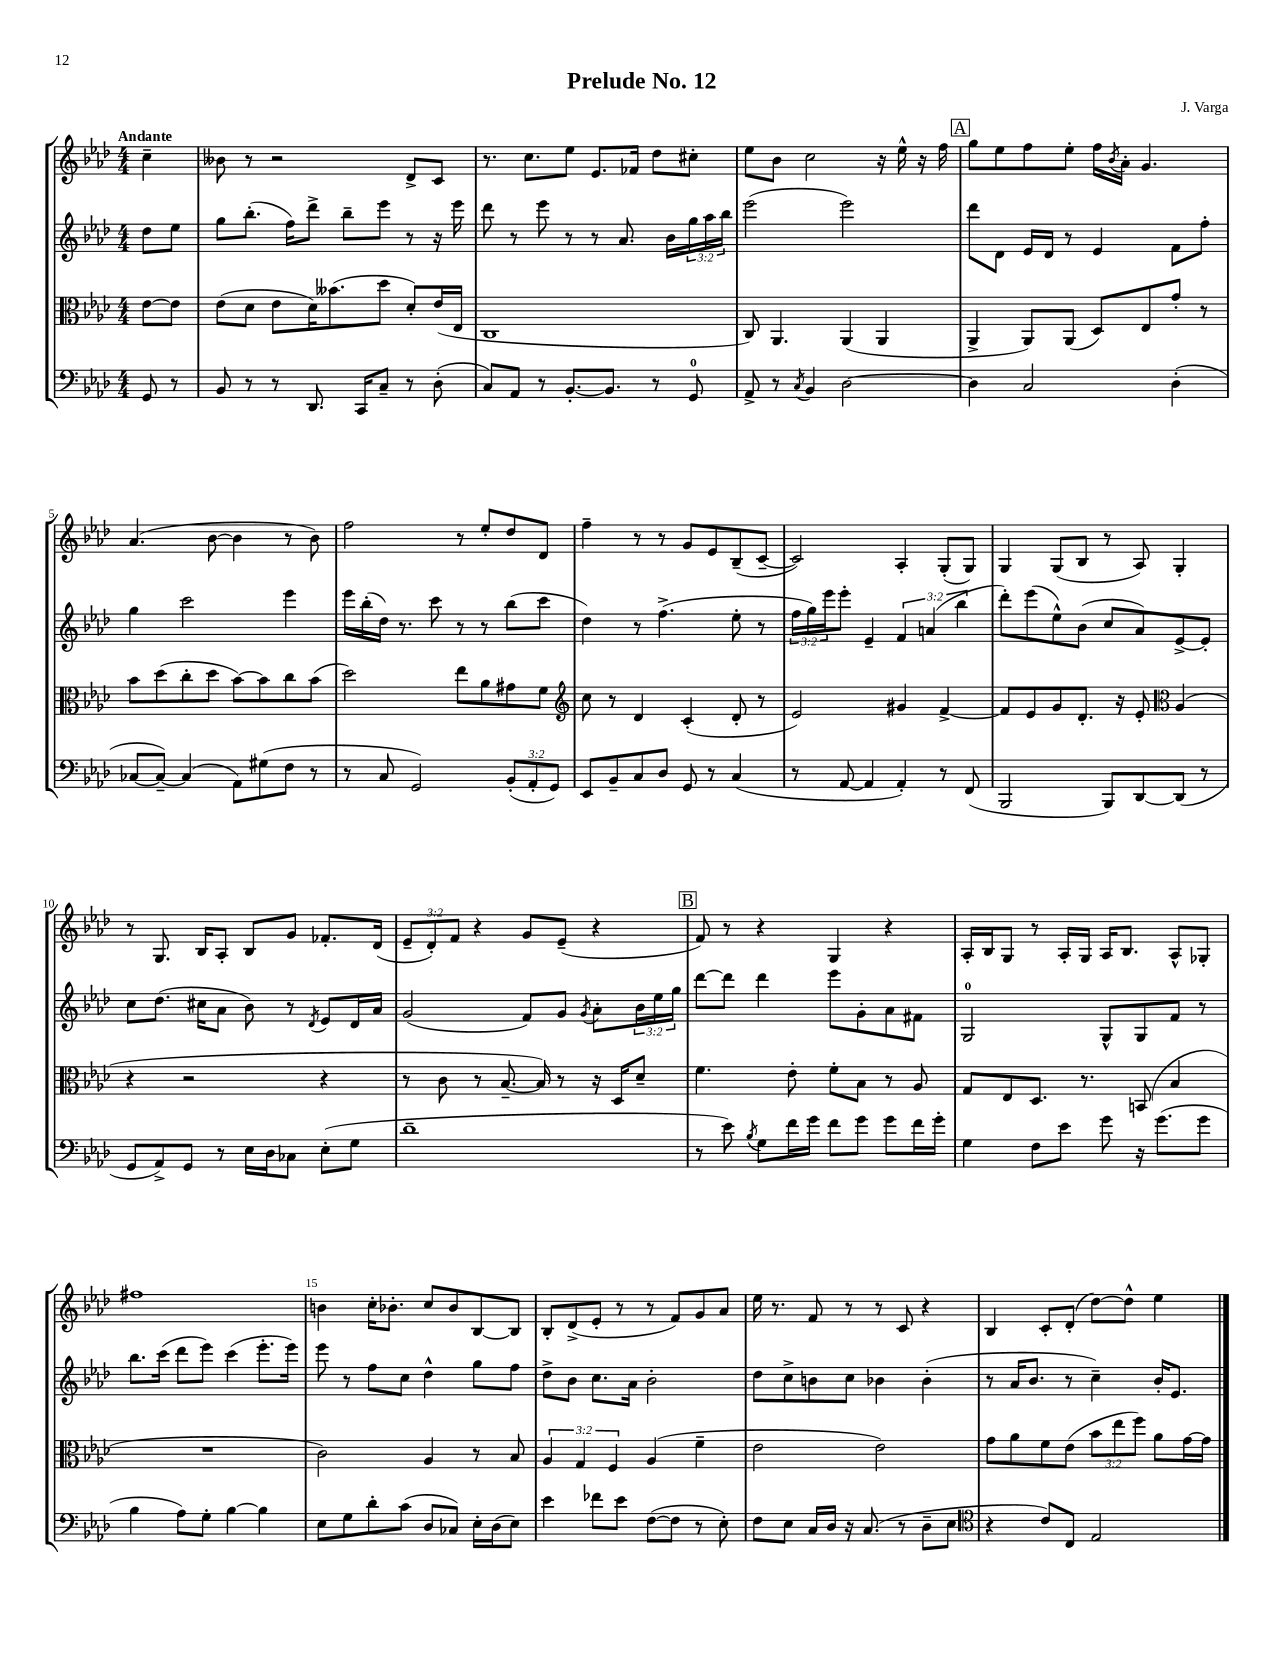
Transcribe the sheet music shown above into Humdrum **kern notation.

**kern	**kern	**kern	**kern
*part4	*part3	*part2	*part1
*staff4	*staff3	*staff2	*staff1
*clefF4	*clefC3	*clefG2	*clefG2
*k[b-e-a-d-]	*k[b-e-a-d-]	*k[b-e-a-d-]	*k[b-e-a-d-]
*M4/4	*M4/4	*M4/4	*M4/4
=	=	=	=
!	!	!	!LO:TX:a:B:t=Andante
8GG/	[8e-\L	8dd-\L	4cc~\
8r	8e-\J]	8ee-\J	.
=1	=1	=1	=1
8BB-/	(8e-\L	8gg\L	8b--X\
8r	8d-\J	(8.bb-'\J	8r
8r	8e-\L	.	2r
.	.	16ff\KL)	.
8.DD-/	16d-\K)	8ddd-^\J	.
.	(8.b--X\	.	.
.	.	8bb-~\L	.
16CC/KL	.	.	.
8C~/J	8dd-\J	8eee-\J	.
8r	8d-'/L)	8r	8d-^/L
(8D-'\	(16e-/L	16r	8c/J
.	16E-/JJ	16eee-\	.
=2	=2	=2	=2
8C/L)	1C	8ddd-\	8.r
8AA-/J	.	8r	.
.	.	.	8.cc\L
8r	.	8eee-\	.
[8.BB-'/L	.	8r	8ee-\J
.	.	8r	8.e-/L
8.BB-/J]	.	.	.
.	.	8.a-/	.
.	.	.	16f-X/Jk
8r	.	.	8dd-\L
.	.	16b-\LL	.
8GG/	.	24gg\	8cc#X'\J
.	.	24aa-\	.
.	.	24bb-\JJ	.
=3	=3	=3	=3
8AA-^/	8C/)	(2eee-\	8ee-\L
8r	4.AA-/	.	8b-\J
8qC/	.	.	.
4BB-/	.	.	2cc\
[2D-\	(4AA-/	2eee-\)	.
.	4AA-/	.	16r
.	.	.	16ee-^^\
.	.	.	16r
.	.	.	16ff\
!!LO:REH:place=s1:t=A
=4	=4	=4	=4
4D-\]	4AA-^/	8ddd-\L	8gg\L
.	.	8d-\J	8ee-\
2C/	8AA-/L)	16e-/LL	8ff\
.	.	16d-/JJ	.
.	(8AA-/J	8r	8ee-'\J
.	8D-/L)	4e-/	16ff\LL
.	.	.	8qb-/
.	.	.	16a-'\JJ
.	8E-/	.	4.g/
(4D-'\	8g'/J	8f\L	.
.	8r	8ff'\J	.
!!LO:LB:g=z
=5	=5	=5	=5
[8C-X/L	8b-\L	4gg\	(4.a-/
8C-~/J_)	(8dd-\	.	.
(4C-/]	8cc'\	2ccc\	.
.	8dd-\J	.	[8b-\
8AA-\L)	[8b-\L)	.	4b-\]
(8G#X\	8b-\]	.	.
8F\J	8cc\	4eee-\	8r
8r	(8b-\J	.	8b-\)
=6	=6	=6	=6
8r	2dd-\)	16eee-\LL	2ff\
.	.	(16bb-'\	.
8C/	.	16dd-\JJ)	.
.	.	8.r	.
2GG/)	.	.	.
.	.	8ccc\	.
.	8ee-\L	8r	8r
.	8a-\	8r	8ee-'/L
(12BB-'/L	8g#X\	(8bb-\L	8dd-/
12AA-'/	.	.	.
.	8f\J	8ccc\J	8d-/J
12GG/J)	.	.	.
=7	=7	=7	=7
*	*clefG2	*	*
8EE-/L	8cc\	4dd-\)	4ff~\
8BB-~/	8r	.	.
8C/	4d-/	8r	8r
8D-/J	.	(4.ff^\	8r
8GG/	(4c'/	.	8g/L
8r	.	.	8e-/
(4C/	8d-'/	8ee-'\	(8B-~/
.	8r	8r	[8c~/J
=8	=8	=8	=8
8r	2e-/)	24ff\LL	2c/])
.	.	24gg\)	.
.	.	24eee-\J	.
[8AA-/	.	8eee-'\J	.
4AA-/]	.	4e-~/	.
4AA-'/)	4g#X/	6f/	4A-'/
.	.	(6an/	.
8r	[4f^/	.	(8G'/L
.	.	6bb-\	.
(8FF/	.	.	8G/J)
=9	=9	=9	=9
2BBB-/	8f/L]	8ddd-'\L)	4G/
.	8e-/	(8eee-\	.
.	8g/	8ee-^^\)	(8G/L
.	8.d-'/J	(8b-\J	8B-/J
8BBB-/L)	.	8cc/L	8r
.	16r	.	.
[8DD-/	8e-'/	8a-/)	8A-/)
*	*clefC3	*	*
(8DD-/J]	(4A-/	[8e-^/	4G'/
8r	.	8e-'/J]	.
!!LO:LB:g=z
=10	=10	=10	=10
8GG/L	4r	8cc\L	8r
8AA-^/)	.	(8.dd-\J	8.G/
8GG/J	2r	.	.
.	.	16cc#X\KL	16B-/KL
8r	.	8a-\J	8A-'/J
16E-\LL	.	8b-\)	8B-/L
16D-\J	.	.	.
8C-X\J	.	8r	8g/J
.	.	8qd-/	.
(8E-'\L	4r	8e-/L	8.f-X'/L
8G\J	.	16d-/L	.
.	.	16a-/JJ	(16d-/Jk
=11	=11	=11	=11
1d-~	8r	(2g/	12e-~/L
.	.	.	12d-'/)
.	8c\	.	.
.	.	.	12f/J
.	8r	.	4r
.	[8.B-~/	.	.
.	.	8f/L)	8g/L
.	16B-/])	.	.
.	8r	8g/J	(8e-~/J
.	.	8qg/	.
.	16r	8a-'\L	4r
.	16D-/KL	.	.
.	8d-~/J	24b-\L	.
.	.	24ee-\	.
.	.	24gg\JJ	.
!!LO:REH:place=s1:t=B
=12	=12	=12	=12
8r	4.f\	[8ddd-\L	8f/)
8e-\)	.	8ddd-\J]	8r
8qB-/	.	.	.
8G\L	.	4ddd-\	4r
16f\L	8e-'\	.	.
16g\JJ	.	.	.
8f\L	8f'\L	8eee-\L	4G/
8g\J	8B-\J	8g'\	.
8g\L	8r	8a-\	4r
16f\L	8A-/	8f#X\J	.
16g'\JJ	.	.	.
=13	=13	=13	=13
4G\	8G/L	2G/	16A-'/LL
.	.	.	16B-/J
.	8E-/	.	8G/J
8F\L	8.D-/J	.	8r
8e-\J	.	.	16A-'/LL
.	8.r	.	16G/JJ
8g\	.	8G^^/L	16A-/KL
.	.	.	8.B-/J
16r	(8BBn/	8G/	.
(8.g\L	.	.	.
.	4B-/	8f/J	8A-^^/L
8g\J	.	8r	8G-X'/J
!!LO:LB:g=z
=14	=14	=14	=14
4B-\	1r	8.bb-\L	1ff#X
.	.	(16ccc\Jk	.
8A-\L)	.	8ddd-\L	.
8G'\J	.	8eee-\J)	.
[4B-\	.	(4ccc\	.
4B-\]	.	8.eee-'\L	.
.	.	16eee-\Jk)	.
=15	=15	=15	=15
8E-\L	2c\)	8eee-\	4bn\
8G\	.	8r	.
8d-'\	.	8ff\L	16cc'\KL
.	.	.	8.b-X'\J
(8c\J	.	8cc\J	.
8D-/L	4A-/	4dd-^^\	8cc/L
8C-X/J)	.	.	8b-/
16E-'\LL	8r	8gg\L	[8B-/
(16D-\J	.	.	.
8E-\J)	8B-/	8ff\J	8B-/J]
=16	=16	=16	=16
4e-\	6A-/	8dd-^\L	8B-'/L
.	.	8b-\J	(8d-^/
.	6G/	.	.
8f-X\L	.	8.cc\L	8e-'/J
.	6F/	.	.
8e-\J	.	.	8r
.	.	16a-\Jk	.
([8F\L	(4A-/	2b-'\	8r
8F\J]	.	.	8f/L)
8r	4f~\	.	8g/
8E-'\)	.	.	8a-/J
=17	=17	=17	=17
8F\L	2e-\	8dd-\L	16ee-\
.	.	.	8.r
8E-\J	.	8cc^\	.
16C/LL	.	8bn\	8f/
16D-/JJ	.	.	.
16r	.	8cc\J	8r
(8.C/	.	.	.
.	2e-\)	4b-X\	8r
8r	.	.	8c/
8D-~\L	.	(4b-'\	4r
8E-\J	.	.	.
=18	=18	=18	=18
*clefC4	*	*	*
4r	8g\L	8r	4B-/
.	8a-\	16a-/KL	.
.	.	8.b-/J	.
8c/L)	8f\	.	8c'/L
8C/J	(8e-\J	8r	(8d-'/J
2E-/	12b-\L	4cc~\)	[8dd-\L)
.	12ee-\	.	.
.	.	.	8dd-^^\J]
.	12ff\J)	.	.
.	8a-\L	16b-'/KL	4ee-\
.	.	8.e-/J	.
.	[16g\L	.	.
.	16g\JJ]	.	.
==	==	==	==
*-	*-	*-	*-
